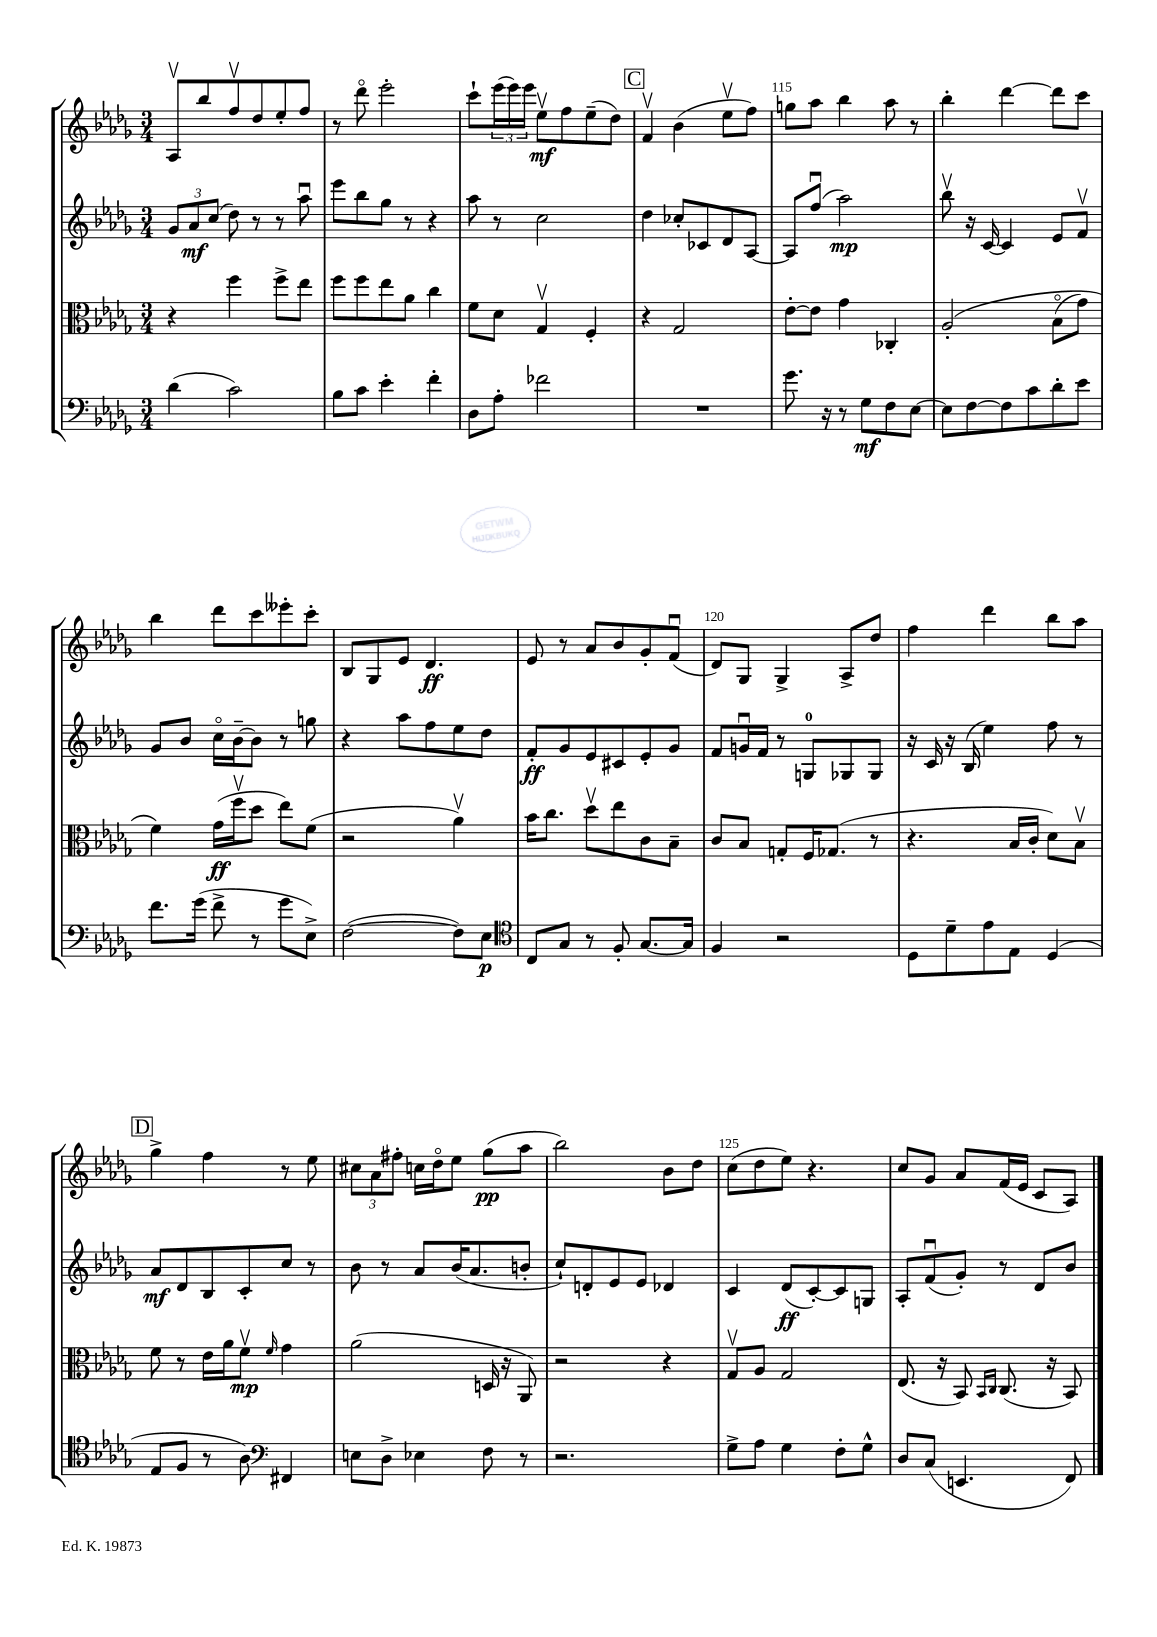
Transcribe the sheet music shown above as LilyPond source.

<<
\new StaffGroup <<
\new Staff = "s0" {
    \clef treble \key des \major \numericTimeSignature \time 3/4
    aes8\upbow bes''8 f''8\upbow des''8 ees''8-. f''8 |
    r8 des'''8\flageolet ees'''2-. |
    c'''8-! \tuplet 3/2 { ees'''16( ees'''16) ees'''16 } ees''8\upbow\mf f''8 ees''8--( des''8) |
    \mark \markup { \box "C" } f'4\upbow bes'4( ees''8\upbow f''8) |
    g''8 aes''8 bes''4 aes''8 r8 |
    bes''4-. des'''4~ des'''8 c'''8 |
    bes''4 des'''8 c'''8 eeses'''8-. c'''8-. |
    bes8 ges8 ees'8 des'4.\ff |
    ees'8 r8 aes'8 bes'8 ges'8-. f'8\downbow( |
    des'8) ges8 ges4-> aes8-> des''8 |
    f''4 des'''4 bes''8 aes''8 |
    \mark \markup { \box "D" } ges''4-> f''4 r8 ees''8 |
    \tuplet 3/2 { cis''8 aes'8 fis''8-. } c''16 des''16\flageolet ees''8 ges''8\pp( aes''8 |
    bes''2) bes'8 des''8 |
    c''8( des''8 ees''8) r4. |
    c''8 ges'8 aes'8 f'16( ees'16 c'8 aes8) \bar "|." |
}
\new Staff = "s1" {
    \clef treble \key des \major \numericTimeSignature \time 3/4
    \tuplet 3/2 { ges'8 aes'8\mf c''8( } des''8) r8 r8 aes''8\downbow |
    ees'''8 bes''8 ges''8 r8 r4 |
    aes''8 r8 c''2 |
    \mark \markup { \box "C" } des''4 ces''8-. ces'8 des'8 aes8~ |
    aes8 f''8\downbow( aes''2\mp) |
    bes''8\upbow r16 c'16~ c'4 ees'8 f'8\upbow |
    ges'8 bes'8 c''16\flageolet bes'16~-- bes'8 r8 g''8 |
    r4 aes''8 f''8 ees''8 des''8 |
    f'8-.\ff ges'8 ees'8 cis'8 ees'8-. ges'8 |
    f'8 g'16\downbow f'16 r8 g8-0 ges8 ges8 |
    r16 c'16 r16 bes16( ees''4) f''8 r8 |
    \mark \markup { \box "D" } aes'8\mf des'8 bes8 c'8-. c''8 r8 |
    bes'8 r8 aes'8 bes'16( aes'8. b'8-. |
    c''8-!) d'8-. ees'8 ees'8 des'4 |
    c'4 des'8\ff( c'8~-.) c'8 g8 |
    aes8-. f'8\downbow( ges'8-.) r8 des'8 bes'8 \bar "|." |
}
\new Staff = "s2" {
    \clef alto \key des \major \numericTimeSignature \time 3/4
    r4 f''4 f''8-> ees''8 |
    f''8 f''8 ees''8 aes'8 c''4 |
    f'8 des'8 ges4\upbow f4-. |
    \mark \markup { \box "C" } r4 ges2 |
    ees'8~-. ees'8 ges'4 ces4-. |
    aes2-.\( bes8\flageolet( ges'8) |
    f'4\) ges'16\ff( f''16\upbow des''8 ees''8) f'8( |
    r2 aes'4\upbow) |
    bes'16 c''8. des''8\upbow ees''8 c'8 bes8-- |
    c'8 bes8 g8-. f16 ges8.( r8 |
    r4. bes16 c'16-. des'8) bes8\upbow |
    \mark \markup { \box "D" } f'8 r8 ees'16 aes'16 f'8\upbow\mp \grace { f'16 } ges'4 |
    aes'2( d16 r16 aes,8) |
    r2 r4 |
    ges8\upbow aes8 ges2 |
    ees8.( r16 bes,8) \grace { bes,16 c16 } c8.( r16 bes,8) \bar "|." |
}
\new Staff = "s3" {
    \clef bass \key des \major \numericTimeSignature \time 3/4
    des'4( c'2) |
    bes8 c'8 ees'4-. f'4-. |
    des8 aes8-. fes'2 |
    \mark \markup { \box "C" } R2. |
    ges'8. r16 r8 ges8\mf f8 ees8~ |
    ees8 f8~ f8 c'8 des'8-. ees'8 |
    f'8. ges'16( f'8-> r8 ges'8 ees8->) |
    f2~( f8) ees8\p |
    \clef tenor c8 ges8 r8 f8-. ges8.~ ges16 |
    f4 r2 |
    des8 des'8-- ees'8 ees8 des4( |
    \mark \markup { \box "D" } ees8 f8 r8 aes8) \clef bass fis,4 |
    e8 des8-> ees4 f8 r8 |
    r2. |
    ges8-> aes8 ges4 f8-. ges8-^ |
    des8 c8( e,4. f,8) \bar "|." |
}
>>
>>
\layout { \context { \Score currentBarNumber = #111 \override BarNumber.break-visibility = ##(#f #t #t) barNumberVisibility = #(every-nth-bar-number-visible 5) } }
